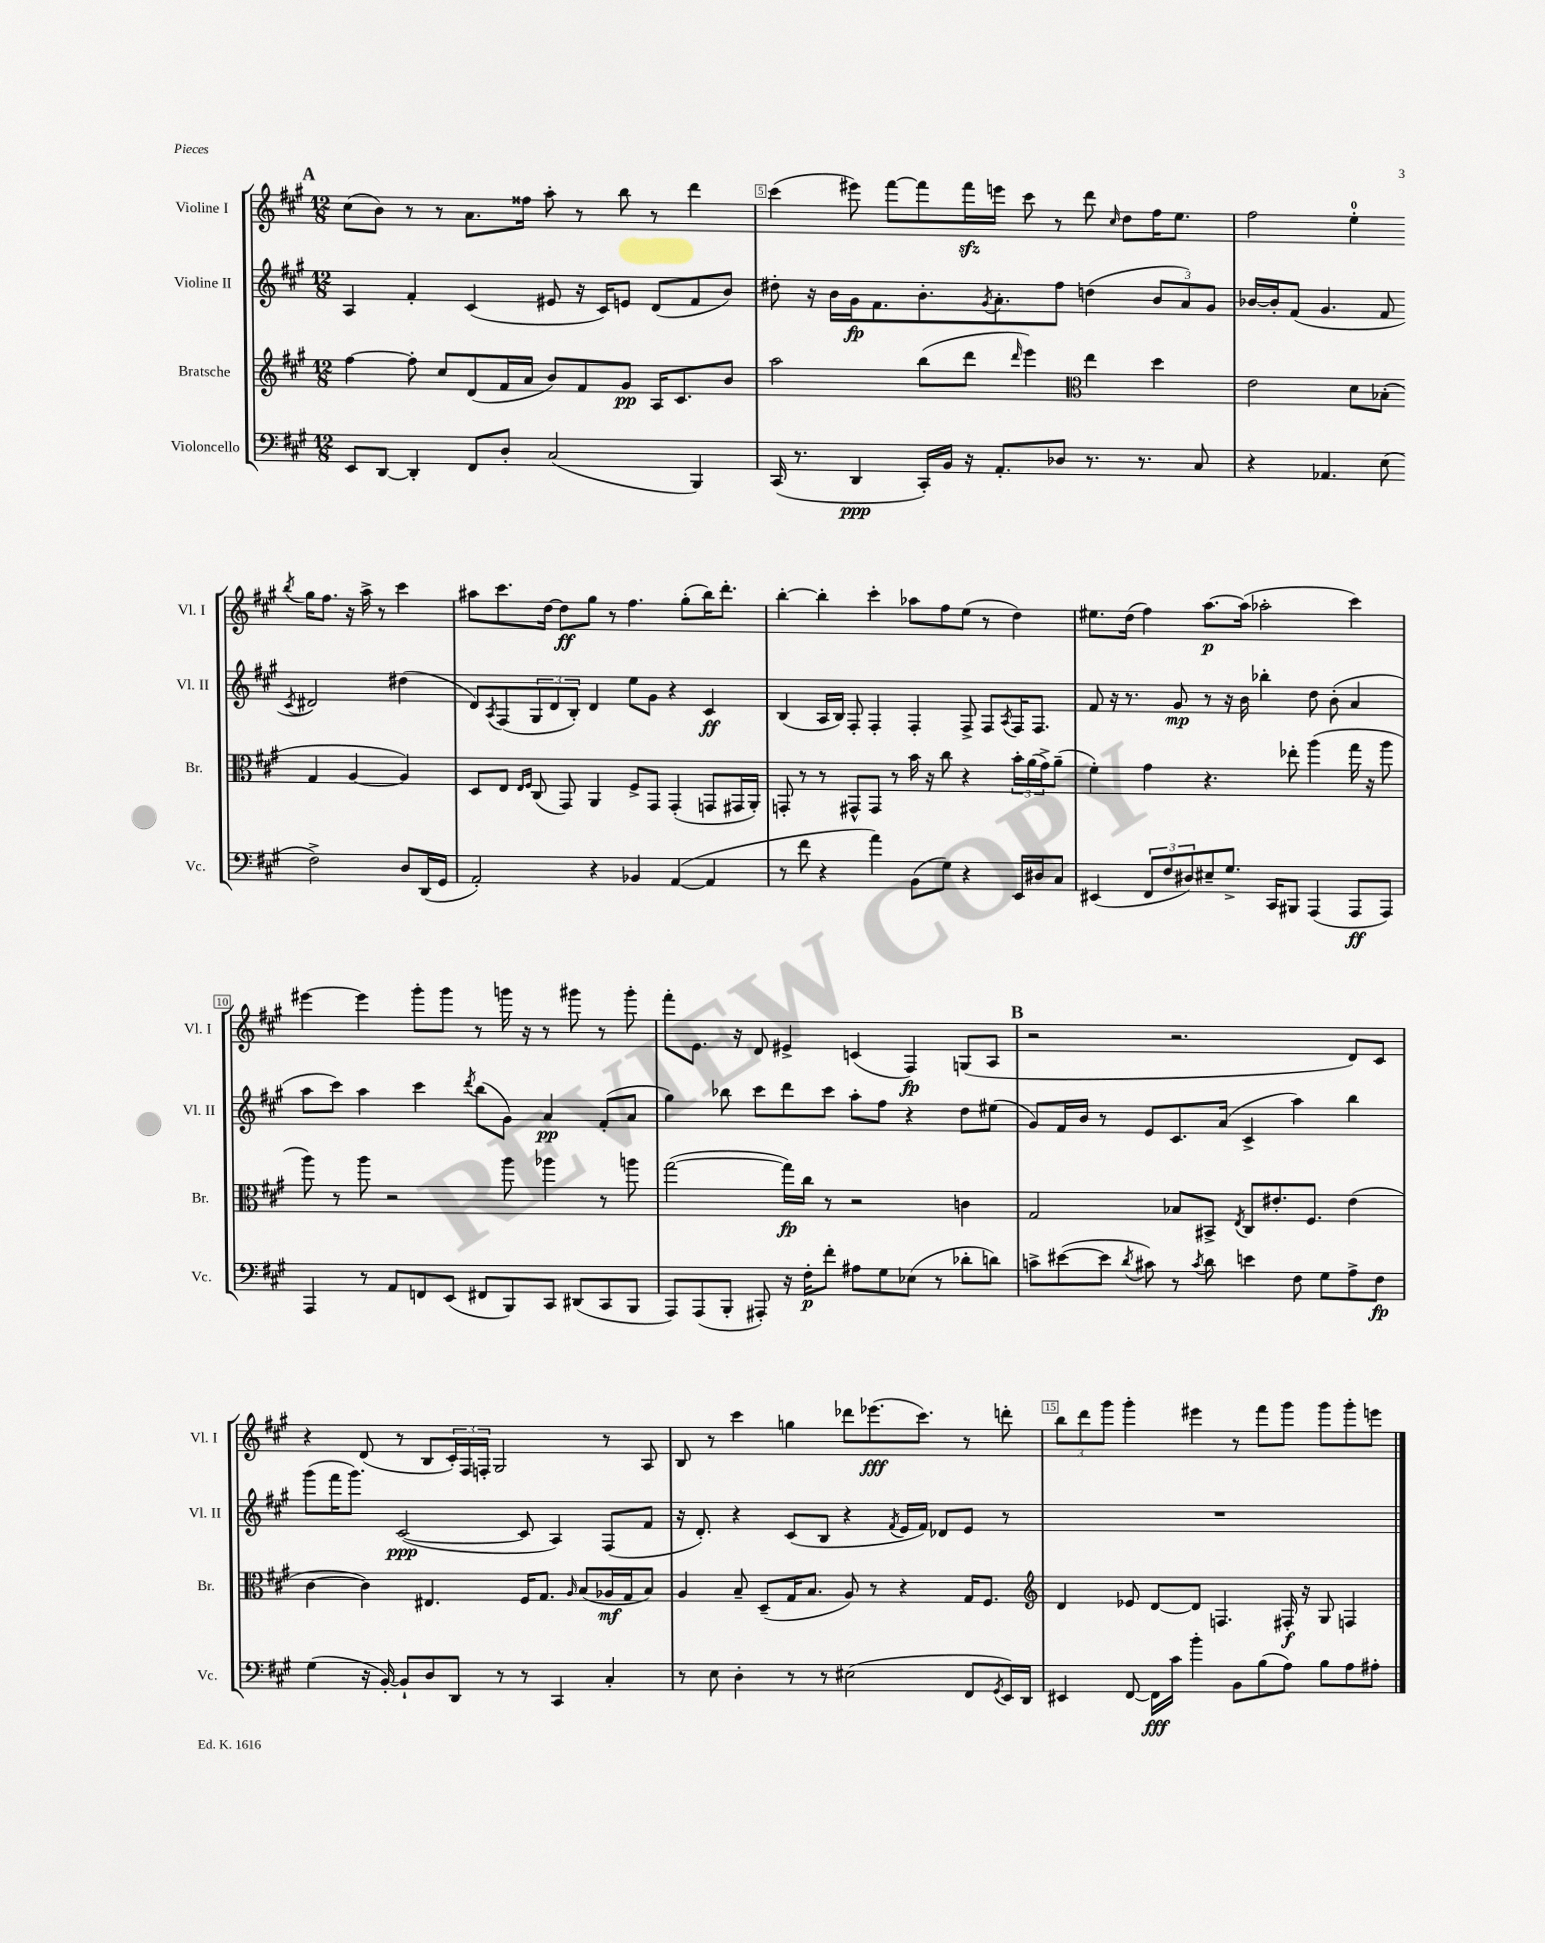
<<
\new StaffGroup <<
\new Staff = "s0" \with { instrumentName = "Violine I" shortInstrumentName = "Vl. I" } {
    \clef treble \key a \major \numericTimeSignature \time 12/8
    \mark \markup { \bold "A" } cis''8( b'8) r8 r8 a'8. fisis''16 a''8-. r8 b''8 r8 d'''4 |
    cis'''4( eis'''8) fis'''8~ fis'''8 fis'''16\sfz e'''16 cis'''8 r8 d'''8 \grace { cis''16 } d''8 fis''16 e''8. |
    fis''2 e''4-0-. \acciaccatura { b''8 } gis''16 fis''8. r16 a''16-> r8 cis'''4 |
    ais''8 cis'''8. d''16~ d''8\ff gis''8 r8 fis''4. gis''8-.( b''16) d'''8.-. |
    b''4~-. b''4-. cis'''4-. aes''8 fis''8 e''8( r8 d''4) |
    eis''8. d''16( fis''4) a''8.~\p a''16( aes''2-. cis'''4) |
    eis'''4~ eis'''4 gis'''8-. gis'''8 r8 g'''16 r16 r8 gis'''8 r8 gis'''8-. |
    fis'''8-. e'8. r16 d'8 eis'4-> c'4( fis4\fp) g8( a8 |
    \mark \markup { \bold "B" } r2 r2. d'8) cis'8 |
    r4 d'8( r8 b8 \tuplet 3/2 { cis'16-.) fis16 f16-. } gis2 r8 a8 |
    b8 r8 cis'''4 g''4 des'''8 ees'''8.\fff( cis'''8.) r8 d'''8-. |
    \tuplet 3/2 { b''8 d'''8 gis'''8 } gis'''4-. eis'''4 r8 fis'''8 gis'''8 gis'''8 gis'''8-. e'''8 \bar "|." |
}
\new Staff = "s1" \with { instrumentName = "Violine II" shortInstrumentName = "Vl. II" } {
    \clef treble \key a \major \numericTimeSignature \time 12/8
    \mark \markup { \bold "A" } a4 fis'4-. cis'4( eis'8 r16 cis'16) e'8 d'8( fis'8 b'8) |
    dis''8-. r16 b'16 gis'16\fp fis'8. b'8.-. \acciaccatura { gis'8 } a'8.-. fis''8 d''4( \tuplet 3/2 { b'8 a'8) gis'8 } |
    bes'16~ bes'16-. fis'8( gis'4. fis'8 \acciaccatura { cis'8 } dis'2) dis''4( |
    d'8) \acciaccatura { a8 } fis8( \tuplet 3/2 { gis8 d'8 b8-.) } d'4 e''8 gis'8 r4 cis'4\ff |
    b4( a16 b16) fis8-. fis4-. fis4-. fis8-> fis8 \acciaccatura { a8 } fis16 fis8. |
    fis'8 r16 r8. gis'8\mp r8 r16 b'16 bes''4-. d''8 b'8-.( a'4 |
    a''8 cis'''8) a''4 cis'''4 \acciaccatura { d'''8 } b''8( gis'8) a'4\pp fis'8-.( a'8 |
    gis''4) bes''8 cis'''8 d'''8 cis'''8 a''8-. fis''8 r4 d''8 eis''8( |
    \mark \markup { \bold "B" } gis'8) fis'16 b'16 r8 e'8 cis'8. a'16( cis'4-> a''4) b''4 |
    gis'''8( fis'''16 gis'''8.) cis'2~\ppp( cis'8 a4) fis8( fis'8 |
    r16 d'8.-.) r4 cis'8( b8 r4 \acciaccatura { fis'8 } e'16 fis'16) des'8 e'8 r8 |
    R1. \bar "|." |
}
\new Staff = "s2" \with { instrumentName = "Bratsche" shortInstrumentName = "Br." } {
    \clef treble \key a \major \numericTimeSignature \time 12/8
    \mark \markup { \bold "A" } fis''4~ fis''8-. cis''8 d'8( fis'16 a'16 b'8) fis'8 gis'8\pp a16 cis'8. b'8 |
    a''2 b''8( d'''8 \grace { d'''16 } e'''4) \clef alto e''4 d''4 |
    e'2 d'8 bes8-.( gis4 a4~ a4) |
    d8 e8 \grace { e16 fis16 } cis8( gis,8) a,4 fis8-> gis,8 gis,4-.( g,8 gis,16 a,16-.) |
    g,8-. r8 r8 gis,8-^ gis,8 r8 b'16 r16 cis''8 r4 \tuplet 3/2 { b'16-. a'16( gis'16->) } a'8--( |
    fis'4-.) gis'4 r4. ees''8-. a''4( gis''16 r16 a''8 |
    a''8) r8 a''8 r2 a''8 aes''4 r8 a''8 |
    gis''2~( gis''16\fp) cis''16 r8 r2 c'4 |
    \mark \markup { \bold "B" } gis2 bes8 bis,8-> \acciaccatura { e8 } cis8 eis'8.-. fis8. eis'4( |
    cis'4~ cis'4) eis4. fis16 gis8. \grace { a16 } b8( aes16\mf gis16 b8) |
    a4 b8-- d8--( gis16 b8. a8) r8 r4 gis16 fis8. |
    \clef treble d'4 ees'8 d'8~ d'8 f4. fis16-.\f r16 gis8 f4 \bar "|." |
}
\new Staff = "s3" \with { instrumentName = "Violoncello" shortInstrumentName = "Vc." } {
    \clef bass \key a \major \numericTimeSignature \time 12/8
    \mark \markup { \bold "A" } e,8 d,8~ d,4-. fis,8 d8-. cis2( b,,4) |
    cis,16( r8. d,4\ppp cis,16-.) b,16 r16 a,8.-. des8 r8. r8. cis8 |
    r4 aes,4. e8( fis2->) d8 d,16( gis,16 |
    a,2-.) r4 bes,4 a,4~( a,4 |
    r8 fis'8 r4 a'4) b,8( gis8) r4 e,16 dis16 cis8 |
    eis,4( \tuplet 3/2 { fis,8 fis8 dis8) } eis8-- gis8.-> cis,16 bis,,8 a,,4( a,,8\ff a,,8) |
    a,,4 r8 a,8 f,8 e,8( fis,8 b,,8) cis,8 dis,8( cis,8 b,,8 |
    a,,8) a,,8( b,,8-. ais,,8-.) r16 fis16-.\p fis'8-. ais8 gis8 ees8( r8 des'8-. d'8) |
    \mark \markup { \bold "B" } c'8-> eis'8~( eis'8 \acciaccatura { d'8 } cis'8) r8 \acciaccatura { cis'8 } d'8 e'4 fis8 gis8 a8-> fis8\fp |
    gis4( r16 b,16~-.) b,8-! d8 d,8 r8 r8 cis,4 cis4-. |
    r8 e8 d4-. r8 r8 eis2( fis,8 \acciaccatura { gis,8 } e,16) d,16 |
    eis,4 fis,8~ fis,16\fff cis'16 b'4-. b,8 b8( a8) b8 a8 ais8-. \bar "|." |
}
>>
>>
\layout { \context { \Score currentBarNumber = #4 \override BarNumber.break-visibility = ##(#f #t #t) barNumberVisibility = #(every-nth-bar-number-visible 5) \override BarNumber.stencil = #(make-stencil-boxer 0.1 0.3 ly:text-interface::print) } }
